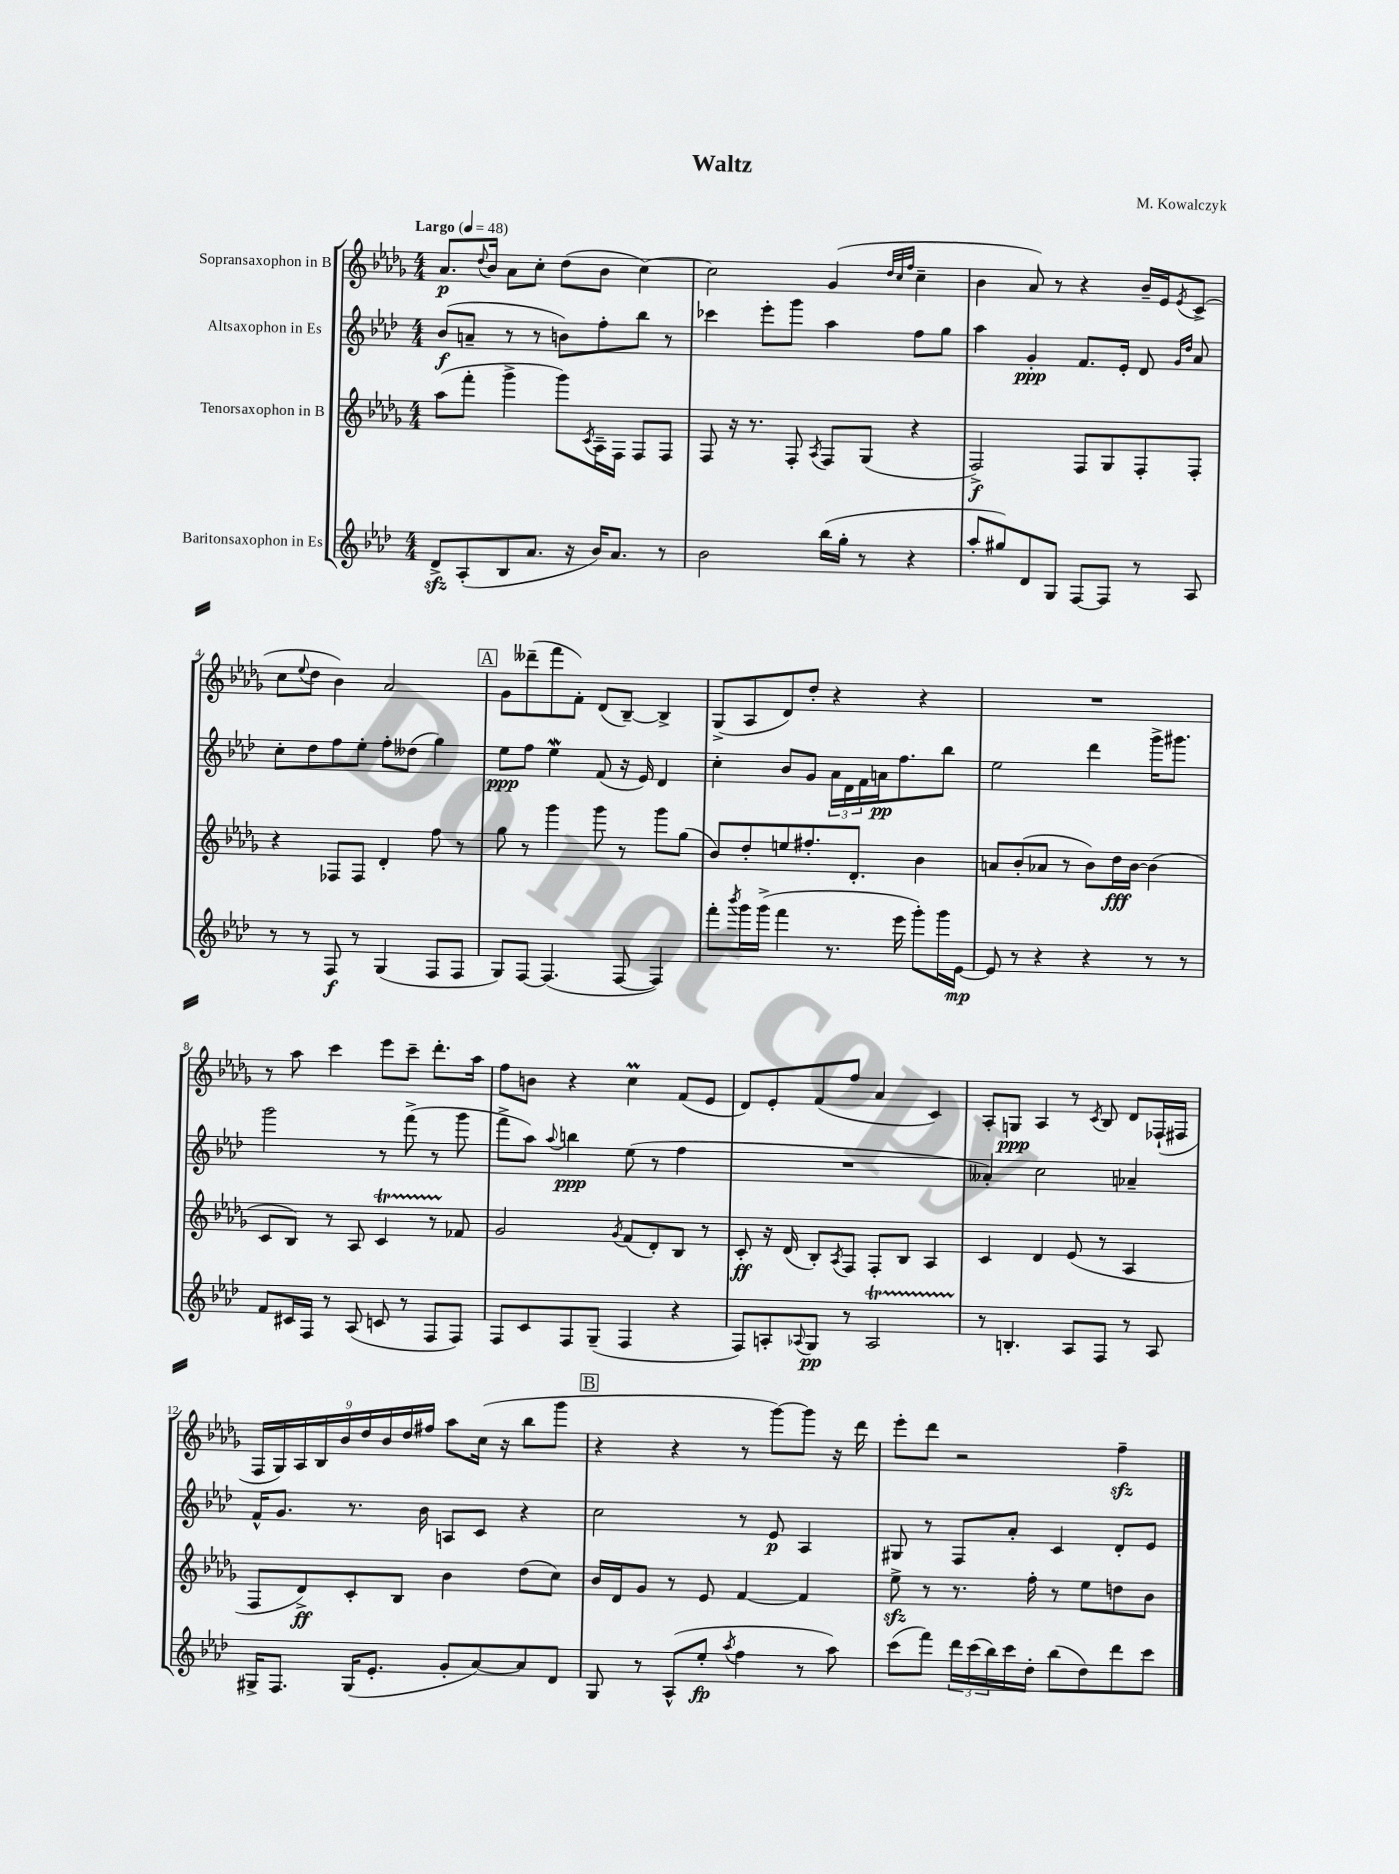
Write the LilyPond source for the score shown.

\header { title = "Waltz" composer = "M. Kowalczyk" }
<<
\new StaffGroup <<
\new Staff = "s0" \with { instrumentName = "Sopransaxophon in B" } {
    \clef treble \key des \major \numericTimeSignature \time 4/4 \tempo "Largo" 4 = 48
    aes'8.\p \appoggiatura { des''8 } bes'16 aes'8 c''8-. des''8( bes'8 c''4~) |
    c''2 ges'4( \grace { des''32 c''32 f''32 } c''4-- |
    bes'4 aes'8) r8 r4 bes'16-- ees'16 \acciaccatura { ees'8 } c'8->( |
    c''8 \appoggiatura { ees''8 } des''8 bes'4) aes'2 |
    \mark \markup { \box "A" } ges'8 deses'''8--( f'''8 f'8-.) des'8( bes8~--) bes4-> |
    ges8->( aes8 des'8) des''8-. r4 r4 |
    R1 |
    r8 aes''8 c'''4 ees'''8 c'''8-- des'''8.-. aes''16 |
    f''8 b'8 r4 c''4\prall f'8( ees'8 |
    des'8) ees'8-. f'8( f''8 aes'4 c'4) |
    aes8-. g8\ppp aes4 r8 \acciaccatura { c'8 } bes8 des'8 fes16-!( fis16 |
    \tuplet 9/8 { f16 ges16) aes16 bes16 bes'16 des''16 bes'16 des''16 fis''16 } aes''8 c''16( r16 bes''8 ges'''8 |
    \mark \markup { \box "B" } r4 r4 r8 ges'''8~) ges'''8 r16 des'''16 |
    ees'''8-. des'''8 r2 f''4--\sfz \bar "|." |
}
\new Staff = "s1" \with { instrumentName = "Altsaxophon in Es" } {
    \clef treble \key aes \major \numericTimeSignature \time 4/4
    bes'8\f( a'8-- r8 r8 b'8) f''8-. bes''8 r8 |
    ces'''4 ees'''8-. g'''8 aes''4 f''8 g''8 |
    aes''4 g'4-.\ppp f'8. ees'16-. des'8 \grace { g'16 des''16 } aes'8 |
    c''8-. des''8 f''8 ees''8-. f''8-. deses''8( g''4) |
    \mark \markup { \box "A" } ees''8\ppp f''8 ees''4\mordent f'8( r16 ees'16) des'4 |
    c''4-. bes'8 g'8 \tuplet 3/2 { aes'16 des'16 f'16 } a'16\pp f''8. bes''8 |
    ees''2 des'''4 g'''16-> gis'''8. |
    g'''2 r8 f'''8->( r8 g'''8 |
    f'''8-> aes''8) \appoggiatura { aes''8 } b''4\ppp ees''8( r8 f''4 |
    R1 |
    aeses'4-.) c''2 aes'4-- |
    f'16-^ g'8. r8. bes'16 a8 c'8 r4 |
    \mark \markup { \box "B" } c''2 r8 ees'8\p aes4 |
    gis8 r8 f8 aes'8-. c'4 des'8-. ees'8 \bar "|." |
}
\new Staff = "s2" \with { instrumentName = "Tenorsaxophon in B" } {
    \clef treble \key des \major \numericTimeSignature \time 4/4
    aes''8( f'''8-. ges'''4-> ges'''8) \acciaccatura { c'8 } aes16-- f16 f8 f8 |
    f8 r16 r8. f8-. \acciaccatura { aes8 } f8 ges8( r4 |
    f2->\f) f8 ges8 f8-. f8-. |
    r4 fes8 fes8 des'4-. f''8 r8 |
    \mark \markup { \box "A" } ges''8 r8 ges'''4 ges'''8 r8 ges'''8 ges''8( |
    bes'8) des''8-. e''8 fis''8.-. des'8.-. bes'4 |
    a'8 bes'8-.( aes'8 r8 bes'8) des''16\fff bes'16~ bes'4( |
    c'8 bes8) r8 aes8 c'4\startTrillSpan r8 fes'8\stopTrillSpan |
    ges'2 \acciaccatura { ges'8 } f'8( des'8-.) bes8 r8 |
    c'8-.\ff r16 des'16( bes8-.) \acciaccatura { aes8 } f8 f8-. bes8 aes4 |
    c'4 des'4 ees'8( r8 aes4 |
    f8 des'8->\ff) c'8-. bes8 bes'4 des''8( c''8) |
    \mark \markup { \box "B" } bes'16 des'16 ges'8 r8 ees'8 f'4~ f'4 |
    ees''8->\sfz r8 r8. f''16-. r8 ees''8 d''8 bes'8 \bar "|." |
}
\new Staff = "s3" \with { instrumentName = "Baritonsaxophon in Es" } {
    \clef treble \key aes \major \numericTimeSignature \time 4/4
    des'8->\sfz aes8-.( bes8 aes'8. r16 bes'16) aes'8. r8 |
    bes'2 bes''16( g''16-. r8 r4 |
    aes''8-. gis''8) des'8 g8 f8~ f8 r8 aes8 |
    r8 r8 f8\f r8 g4( f8 f8 |
    \mark \markup { \box "A" } g8) f8~ f4.( f8~ f4) |
    f'''8-. \acciaccatura { bes'''8 } g'''16 g'''16->( f'''4 r8. ees'''16 g'''8-.) g'''16 ees'16~\mp |
    ees'8 r8 r4 r4 r8 r8 |
    f'8 cis'16 f16 r8 aes8( c'8 r8 f8 f8) |
    f8 c'8 f8 g8--( f4 r4 |
    f8) a8-. \appoggiatura { aes8 } g8\pp r8 aes2\startTrillSpan |
    r8\stopTrillSpan b4.-. aes8 f8 r8 aes8 |
    gis16-> f8. gis16( ees'8.-. g'8-. aes'8~) aes'8 des'8 |
    \mark \markup { \box "B" } g8 r8 aes8-^( ees''8-.\fp \acciaccatura { aes''8 } f''4 r8 aes''8) |
    c'''8( f'''8) \tuplet 3/2 { des'''16 c'''16( bes''16) } c'''16 des''16-. bes''8( des''8) des'''8 c'''8 \bar "|." |
}
>>
>>
